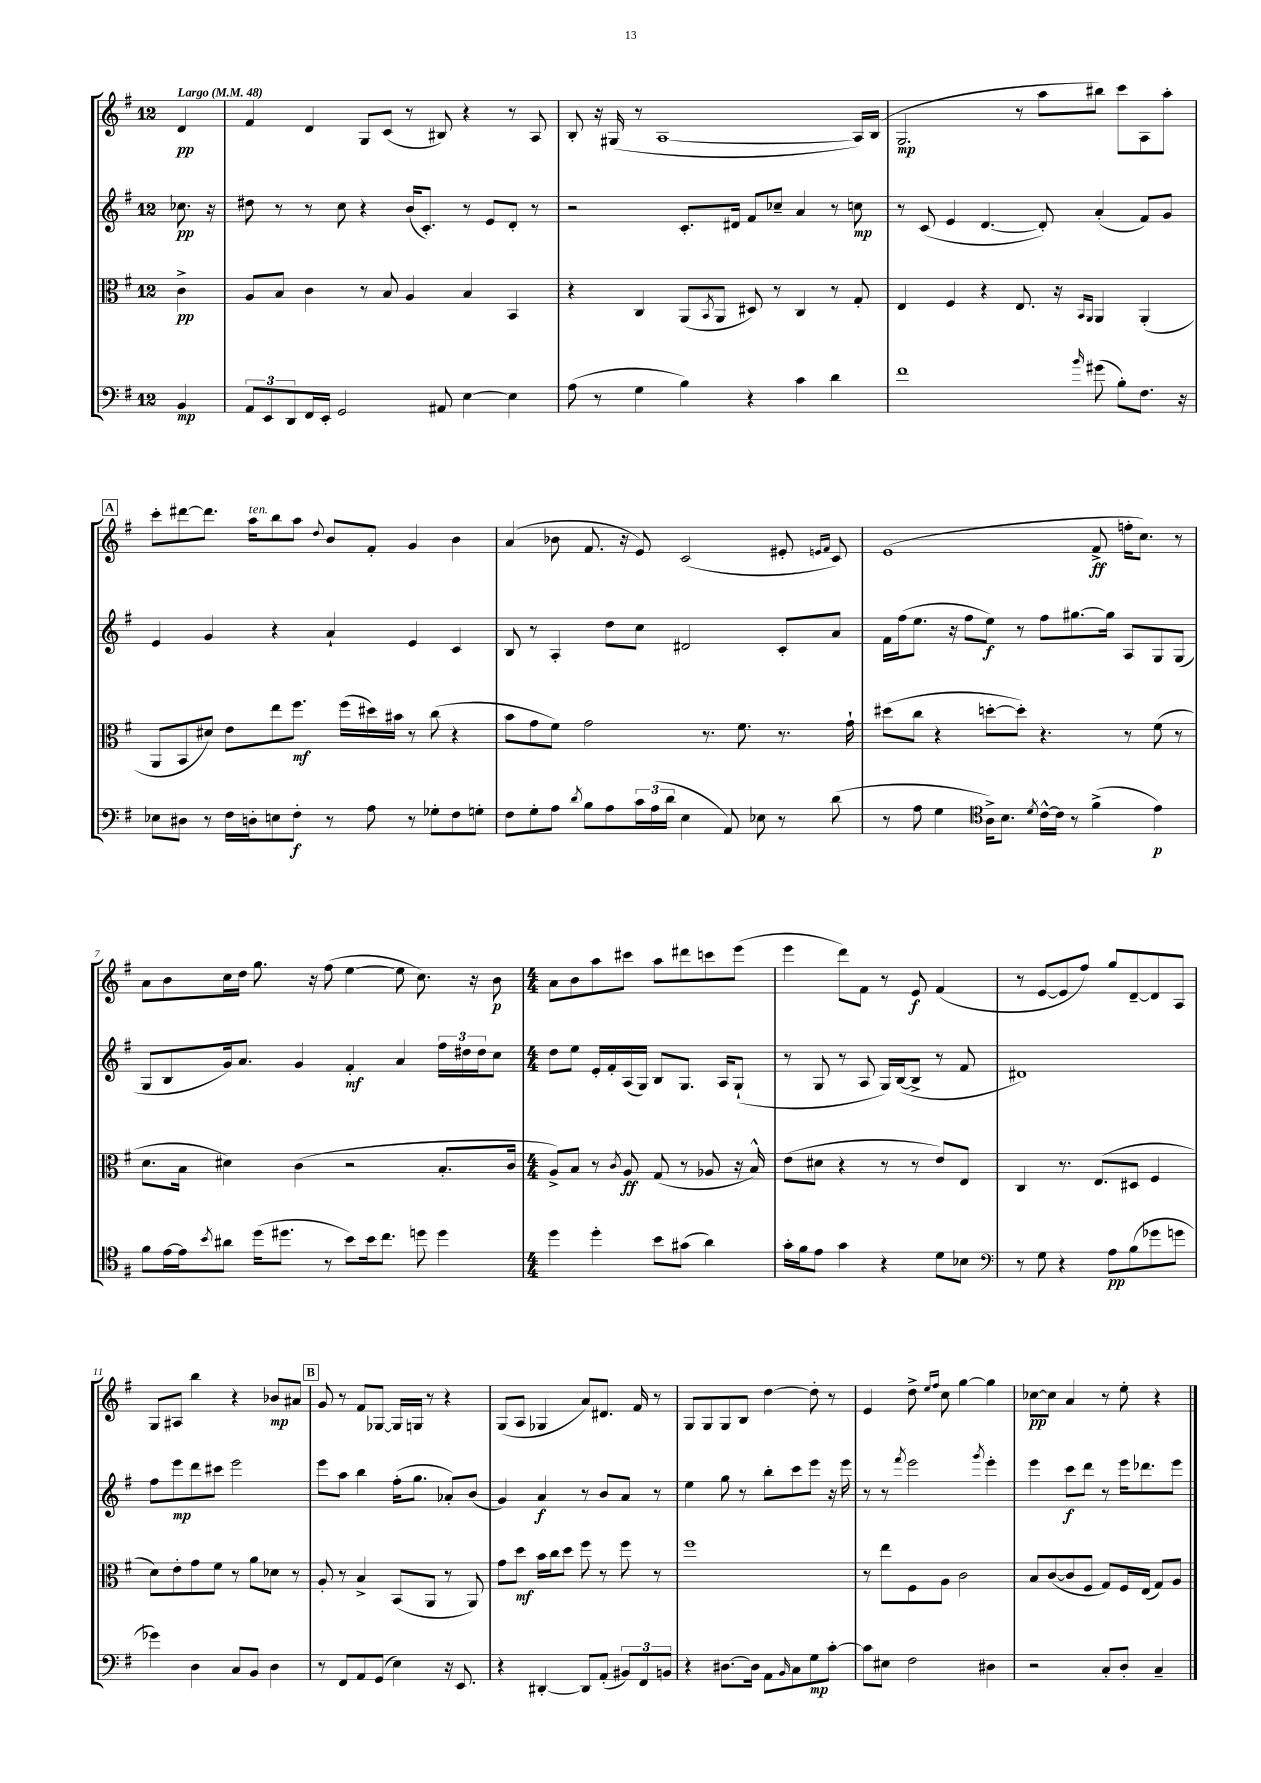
<<
\new StaffGroup <<
\new Staff = "s0" {
    \clef treble \key g \major \once \override Staff.TimeSignature.style = #'single-digit \time 12/8 \partial 4 \tempo "Largo" 4 = 48
    d'4\pp |
    fis'4 d'4 g8 c'8( r8 bis8) r4 r8 a8 |
    b8-. r16 gis16( r8 a1~ a16) b16( |
    g2.\mp r8 a''8 bis''8) c'''8 a8 a''8-. |
    \mark \markup { \box "A" } c'''8-. dis'''8~ dis'''8. a''16^\markup { \italic "ten." } b''8 a''8 \appoggiatura { d''8 } b'8 fis'8-. g'4 b'4 |
    a'4( bes'8 fis'8. r16 e'8) c'2( eis'8-. \grace { e'16 fis'16 } c'8) |
    e'1( fis'8->\ff f''16-. c''8.) r8 |
    a'8 b'8 c''16 d''16 g''8. r16 fis''8( e''4~ e''8 c''8.) r16 b'8\p |
    \numericTimeSignature \time 4/4 a'8 b'8 a''8 cis'''8 a''8 dis'''8 c'''8 e'''8( |
    e'''4 d'''8) fis'8 r8 e'8\f fis'4( |
    r8 e'8~ e'8 fis''8) g''8 d'8~-- d'8 a8 |
    g8 ais8 b''4 r4 bes'8\mp ais'8 |
    \mark \markup { \box "B" } g'8 r8 fis'8 ges8~ ges16 g16 r8 r4 |
    g8( a8 ges4 a'8) dis'8. fis'16 r8 |
    g8 g8 g8 b8 d''4~ d''8-. r8 |
    e'4 d''8-> \grace { e''16 fis''16 } c''8 g''4~ g''4 |
    ces''8~\pp ces''8 a'4 r8 e''8-. r4 \bar "|." |
}
\new Staff = "s1" {
    \clef treble \key g \major \once \override Staff.TimeSignature.style = #'single-digit \time 12/8 \partial 4
    ces''8.\pp r16 |
    dis''8 r8 r8 c''8 r4 b'16( c'8.-.) r8 e'8 d'8-. r8 |
    r2 c'8.-. dis'16 fis'8 ces''8-- a'4 r8 c''8\mp |
    r8 c'8( e'4 d'4.~ d'8-.) a'4-.( fis'8) g'8 |
    \mark \markup { \box "A" } e'4 g'4 r4 a'4-! e'4 c'4 |
    b8 r8 a4-. d''8 c''8 dis'2 c'8-. a'8 |
    fis'16 fis''16( e''8. r16 fis''8 e''8\f) r8 fis''8 gis''8.~ gis''16 a8 g8 g8( |
    g8 b8 g'16) a'8. g'4 fis'4-.\mf a'4 \tuplet 3/2 { fis''16 dis''16 dis''16 } c''8 |
    \numericTimeSignature \time 4/4 d''8 e''8 e'16-. fis'16-. a16( g16) b8 g8. a16 g8-!( |
    r8 g8 r8 a8 g16) b16~( b8-> r8 fis'8 |
    dis'1) |
    fis''8 e'''8\mp d'''8 cis'''8 e'''2 |
    \mark \markup { \box "B" } e'''8 a''8 b''4 fis''16-.( g''8. aes'8-.) b'8( |
    g'4) a'4\f r8 b'8 a'8 r8 |
    e''4 g''8 r8 b''8-. c'''8 e'''8 r16 e'''16 |
    r8 r8 \acciaccatura { fis'''8 } e'''2 \acciaccatura { g'''8 } e'''4-. |
    e'''4 c'''8\f d'''8 r8 e'''16 des'''8. e'''8 \bar "|." |
}
\new Staff = "s2" {
    \clef alto \key g \major \once \override Staff.TimeSignature.style = #'single-digit \time 12/8 \partial 4
    c'4->\pp |
    a8 b8 c'4 r8 b8 a4 b4 b,4 |
    r4 c4 a,8( \acciaccatura { b,8 } a,8 dis8) r8 c4 r8 g8-. |
    e4 fis4 r4 e8. r16 \grace { b,16 a,16 } a,4 a,4-.( |
    \mark \markup { \box "A" } a,8 b,8 dis'8) e'8 e''8 fis''8.\mf fis''16( dis''16) bis'16 r8 c''8( r4 |
    b'8 g'8 fis'8) g'2 r8. fis'8. r8. g'16-! |
    dis''8( c''8 r4 d''8~-. d''8-.) r4. r8 fis'8( r8 |
    d'8. b16 dis'4) c'4( r2 b8.-. c'16 |
    \numericTimeSignature \time 4/4 a8->) b8 r8 \acciaccatura { c'8 } a8\ff g8( r8 aes8 r16 b16-^) |
    e'8( dis'8 r4 r8 r8 e'8) e8 |
    c4 r8. e8.( dis8 fis4 |
    d'8) e'8-. g'8 fis'8 r8 a'8 des'8 r8 |
    \mark \markup { \box "B" } a8-. r8 b4-> b,8( a,8 r8 a,8) |
    g'8 d''8\mf b'16 c''16 d''8 fis''8 r8 fis''8 r8 |
    fis''1 |
    r8 e''8 fis8 a8 c'2 |
    b8 c'8~( c'8 fis8 g8) fis16 e16( g8) a8 \bar "|." |
}
\new Staff = "s3" {
    \clef bass \key g \major \once \override Staff.TimeSignature.style = #'single-digit \time 12/8 \partial 4
    b,4\mp |
    \tuplet 3/2 { a,8 e,8 d,8 } fis,16 e,16-. g,2 ais,8 e4~ e4 |
    a8( r8 g4 b4) r4 c'4 d'4 |
    fis'1 \grace { b'16 } gis'8( b8-.) fis8. r16 |
    \mark \markup { \box "A" } ees8 dis8 r8 fis16 d16-. e8 fis8-.\f r8 a8 r8 ges8-. fis8 g8-. |
    fis8 g8-. a8 \acciaccatura { d'8 } b8 a8 \tuplet 3/2 { c'16 a16( d'16 } e4 a,8) ees8 r8 d'8( |
    r8 a8 g4 \clef tenor a16->) b8. \acciaccatura { d'8 } c'16~-^ c'16 r8 fis'4->( e'4\p) |
    fis'8 e'16~ e'16 \acciaccatura { b'8 } ais'8 d''16( dis''8. r8 b'8) b'16 c''8. d''8 d''4 |
    \numericTimeSignature \time 4/4 d''4 d''4-. b'8 gis'8( a'4) |
    g'16-. fis'16 e'8 g'4 r4 d'8 bes8 |
    \clef bass r8 g8 r4 a8\pp b8( ges'8 g'8 |
    ges'4) d4 c8 b,8 d4 |
    \mark \markup { \box "B" } r8 fis,8 a,8 g,8( e4) r16 e,8. |
    r4 dis,4~-. dis,8 a,8-.( \tuplet 3/2 { bis,8) fis,8 b,8 } |
    r4 dis8.~ dis16 a,8 \grace { b,16 } c8 g8\mp c'8~-. |
    c'8 eis8 fis2 dis4 |
    r2 c8-. d8-. c4-- \bar "|." |
}
>>
>>
